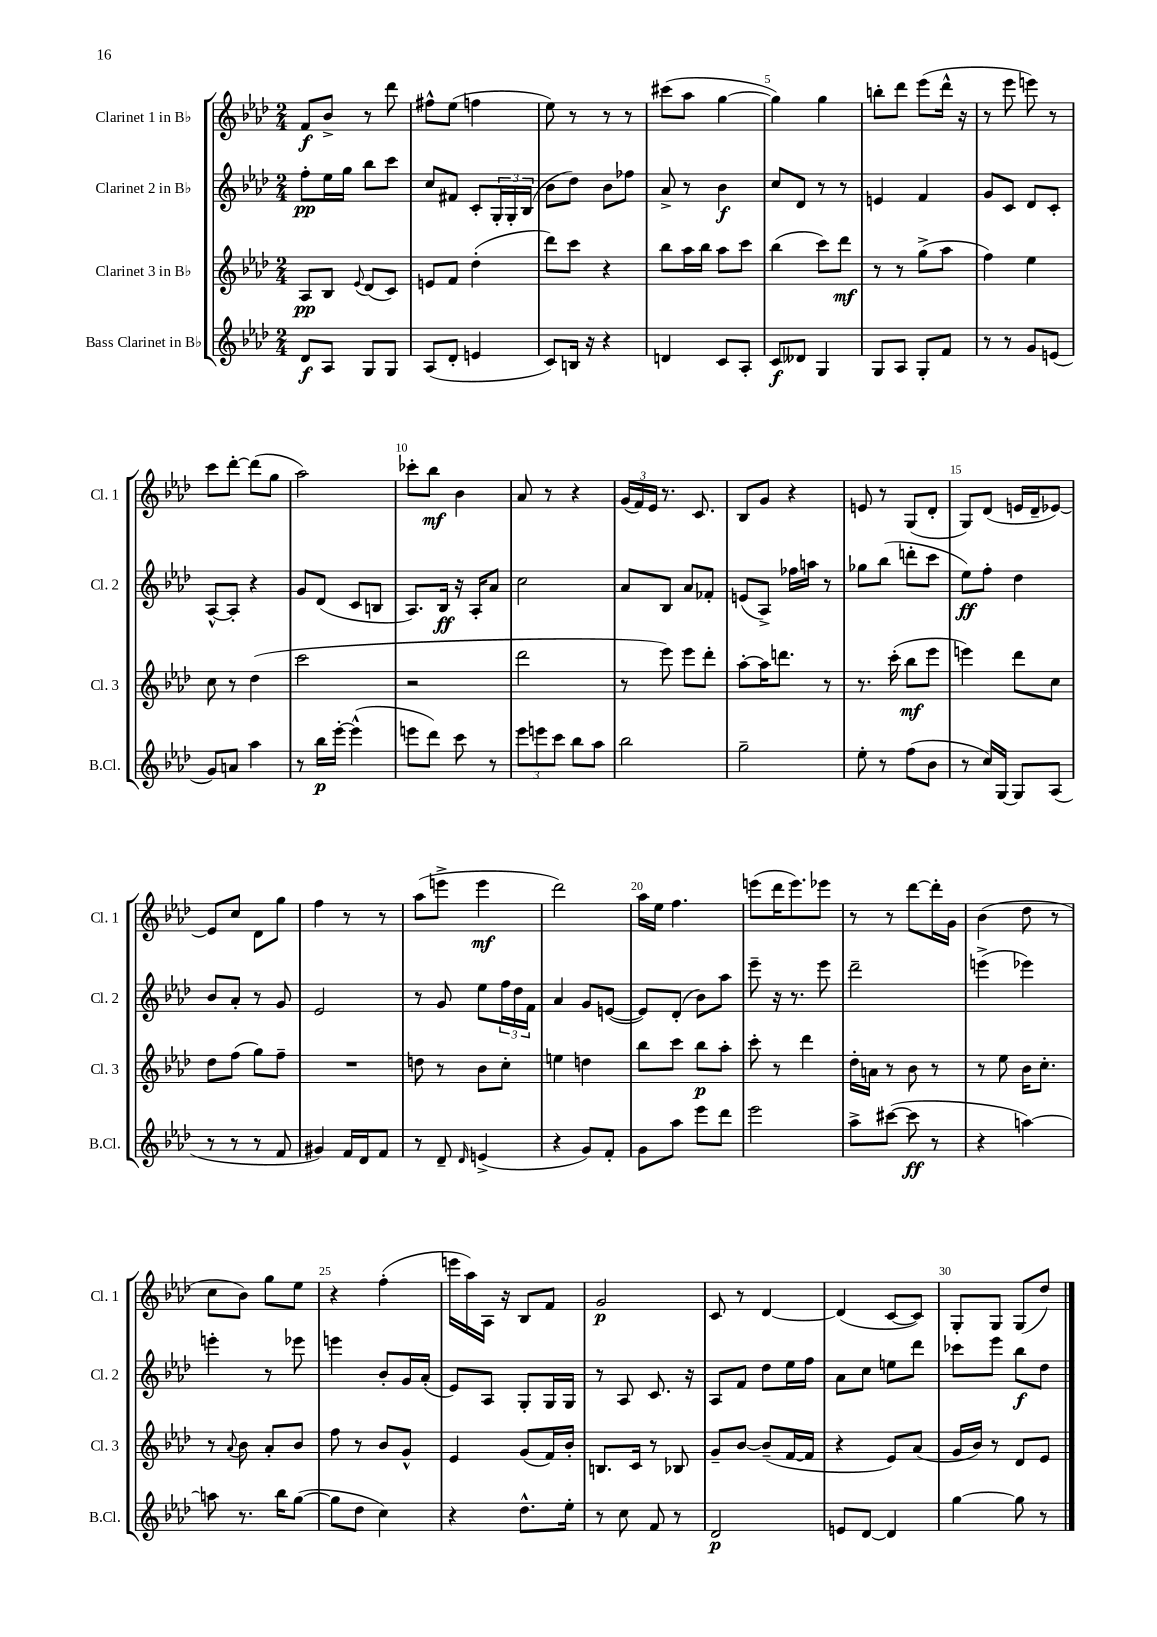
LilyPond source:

<<
\new StaffGroup <<
\new Staff = "s0" \with { instrumentName = "Clarinet 1 in Bb" shortInstrumentName = "Cl. 1" } {
    \clef treble \key aes \major \numericTimeSignature \time 2/4
    f'8\f bes'8-> r8 des'''8 |
    fis''8-^ ees''8( f''4 |
    ees''8) r8 r8 r8 |
    cis'''8( aes''8 g''4~ |
    g''4) g''4 |
    b''8-. des'''8 ees'''8( des'''16-^ r16 |
    r8 ees'''8 e'''8) r8 |
    c'''8 des'''8~-. des'''8( g''8 |
    aes''2) |
    ces'''8-. bes''8\mf bes'4 |
    aes'8 r8 r4 |
    \tuplet 3/2 { g'16( f'16) ees'16 } r8. c'8. |
    bes8 g'8 r4 |
    e'8 r8 g8( des'8-. |
    g8) des'8( e'16 des'16-- ees'8~) |
    ees'8 c''8 des'8 g''8 |
    f''4 r8 r8 |
    aes''8( e'''8-> e'''4\mf |
    des'''2) |
    aes''16 ees''16 f''4. |
    e'''8( des'''16 e'''8.) ees'''8 |
    r8 r8 des'''8~ des'''16-. g'16 |
    bes'4( des''8 r8 |
    c''8 bes'8) g''8 ees''8 |
    r4 f''4-.( |
    e'''16 aes''16) aes16 r16 bes8 f'8 |
    g'2\p |
    c'8 r8 des'4~ |
    des'4( c'8~ c'8) |
    g8-. g8 g8( des''8) \bar "|." |
}
\new Staff = "s1" \with { instrumentName = "Clarinet 2 in Bb" shortInstrumentName = "Cl. 2" } {
    \clef treble \key aes \major \numericTimeSignature \time 2/4
    f''8-.\pp ees''16 g''16 bes''8 c'''8 |
    c''8 fis'8 c'8-. \tuplet 3/2 { g16-. g16-. bes16( } |
    bes'8 des''8) bes'8 fes''8 |
    aes'8-> r8 bes'4\f |
    c''8 des'8 r8 r8 |
    e'4 f'4 |
    g'8 c'8 des'8 c'8-. |
    aes8~-^ aes8-. r4 |
    g'8 des'8( c'8 b8 |
    aes8.) bes16\ff r16 aes16-. aes'8 |
    c''2 |
    aes'8 bes8 aes'8 fes'8-. |
    e'8( aes8->) fes''16 a''16 r8 |
    ges''8 bes''8( d'''8-. c'''8 |
    ees''8\ff) f''8-. des''4 |
    bes'8 aes'8-. r8 g'8 |
    ees'2 |
    r8 g'8 ees''8 \tuplet 3/2 { f''16 des''16 f'16 } |
    aes'4 g'8 e'8~( |
    e'8) des'8-.( bes'8) aes''8 |
    ees'''8-- r16 r8. ees'''8 |
    des'''2-- |
    e'''4->( ees'''4) |
    e'''4-. r8 ees'''8 |
    e'''4 bes'8-. g'16 aes'16-.( |
    ees'8) aes8 g8-. g16 g16 |
    r8 aes8 c'8. r16 |
    aes8 f'8 des''8 ees''16 f''16 |
    aes'8 c''8 e''8 des'''8 |
    ces'''8 ees'''8 bes''8\f des''8 \bar "|." |
}
\new Staff = "s2" \with { instrumentName = "Clarinet 3 in Bb" shortInstrumentName = "Cl. 3" } {
    \clef treble \key aes \major \numericTimeSignature \time 2/4
    aes8\pp bes8 \appoggiatura { ees'8 } des'8( c'8) |
    e'8 f'8 des''4-.( |
    des'''8) c'''8 r4 |
    bes''8 aes''16 bes''16 aes''8 c'''8 |
    bes''4( c'''8) des'''8\mf |
    r8 r8 g''8->( aes''8 |
    f''4) ees''4 |
    c''8 r8 des''4( |
    c'''2 |
    r2 |
    des'''2 |
    r8 ees'''8) ees'''8 des'''8-. |
    aes''8~-. aes''16 d'''8. r8 |
    r8. c'''16-.( bes''8\mf ees'''8 |
    e'''4) des'''8 c''8 |
    des''8 f''8( g''8) f''8-- |
    R2 |
    d''8 r8 bes'8 c''8-. |
    e''4 d''4 |
    bes''8 c'''8 bes''8\p aes''8-. |
    c'''8-. r8 des'''4 |
    des''16-. a'16 r8 bes'8 r8 |
    r8 ees''8 bes'16 c''8.-. |
    r8 \appoggiatura { aes'8 } bes'8 aes'8-. bes'8 |
    f''8 r8 bes'8 g'8-^ |
    ees'4 g'8( f'16) bes'16-. |
    b8. c'16 r8 bes8 |
    g'8-- bes'8~ bes'8--( f'16~ f'16 |
    r4 ees'8) aes'8( |
    g'16 bes'16) r8 des'8 ees'8 \bar "|." |
}
\new Staff = "s3" \with { instrumentName = "Bass Clarinet in Bb" shortInstrumentName = "B.Cl." } {
    \clef treble \key aes \major \numericTimeSignature \time 2/4
    des'8\f aes8 g8 g8 |
    aes8( des'8-. e'4 |
    c'8) b16 r16 r4 |
    d'4 c'8 aes8-. |
    c'8\f deses'8 g4 |
    g8 aes8 g8-. f'8 |
    r8 r8 g'8 e'8( |
    g'8) a'8 aes''4 |
    r8 bes''16\p ees'''16~-. ees'''4-^( |
    e'''8 des'''8) c'''8 r8 |
    \tuplet 3/2 { ees'''8 e'''8 c'''8 } bes''8 aes''8 |
    bes''2 |
    g''2-- |
    ees''8-. r8 f''8( bes'8 |
    r8 c''16) g16~ g8 aes8( |
    r8 r8 r8 f'8 |
    gis'4) f'16 des'16 f'8 |
    r8 des'8-- \grace { des'16 } e'4->( |
    r4 g'8) f'8-. |
    g'8 aes''8 ees'''8 des'''8 |
    ees'''2 |
    aes''8-> cis'''8~( cis'''8\ff r8 |
    r4 a''4~) |
    a''8 r8. bes''16 g''8~( |
    g''8 des''8 c''4) |
    r4 des''8.-^ ees''16-. |
    r8 c''8 f'8 r8 |
    des'2\p |
    e'8 des'8~ des'4 |
    g''4~ g''8 r8 \bar "|." |
}
>>
>>
\layout { \context { \Score \override BarNumber.break-visibility = ##(#f #t #t) barNumberVisibility = #(every-nth-bar-number-visible 5) } }
